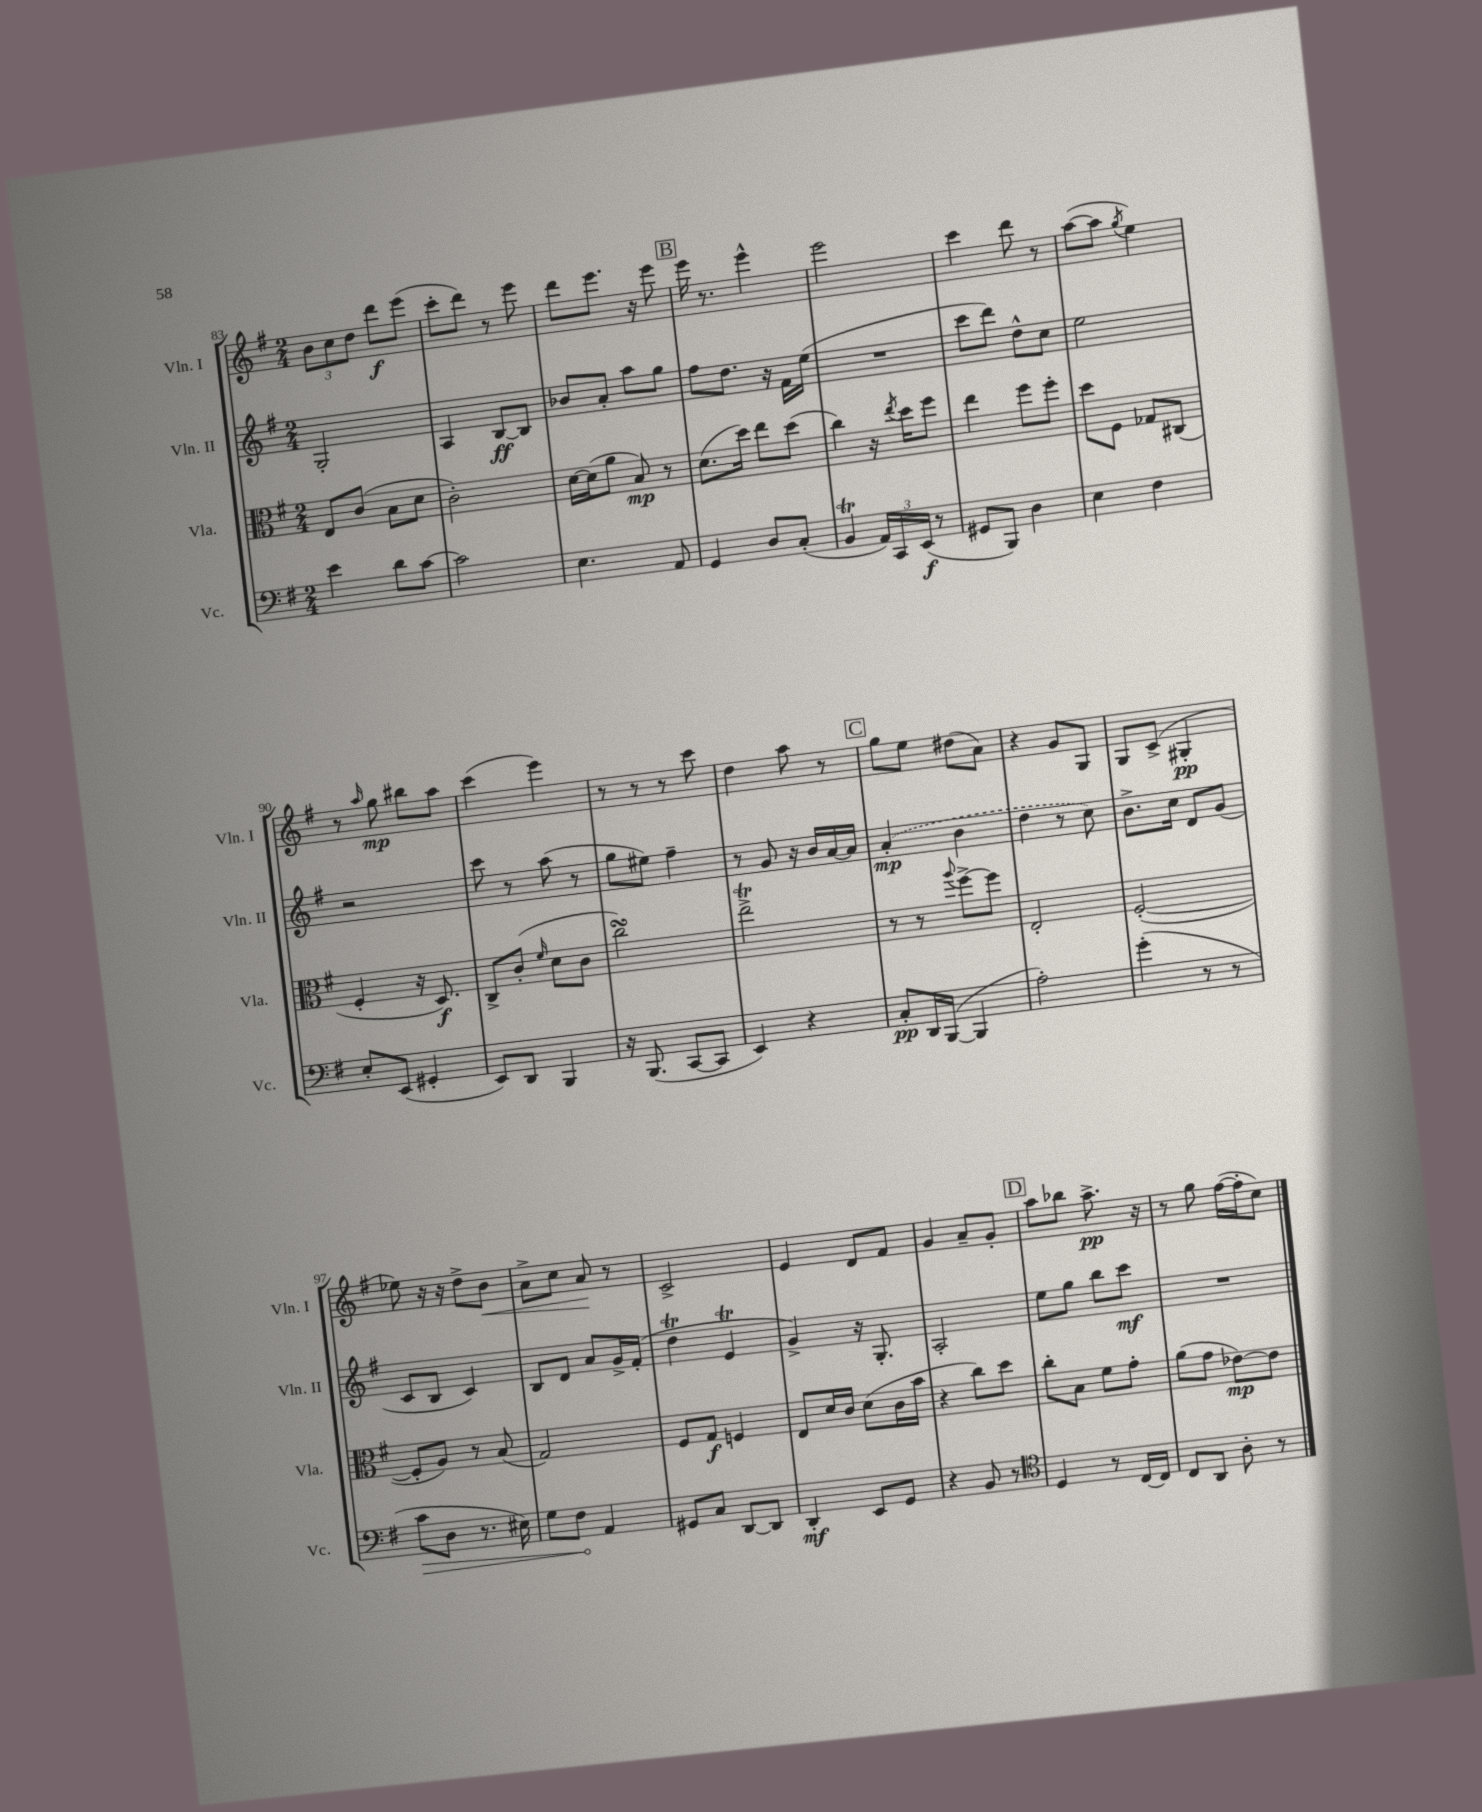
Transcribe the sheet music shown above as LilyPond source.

<<
\new StaffGroup <<
\new Staff = "s0" \with { instrumentName = "Vln. I" shortInstrumentName = "Vln. I" } {
    \clef treble \key g \major \numericTimeSignature \time 2/4
    \tuplet 3/2 { b'8 c''8 d''8 } d'''8\f e'''8( |
    c'''8-. d'''8) r8 e'''8 |
    d'''8 e'''8. r16 e'''8 |
    \mark \markup { \box "B" } e'''16 r8. e'''4-^ |
    e'''2 |
    c'''4 d'''8 r8 |
    a''8~( a''8 \acciaccatura { g''8 } e''4) |
    r8 \grace { a''16 } g''8\mp bis''8 a''8 |
    c'''4( e'''4) |
    r8 r8 r8 c'''8 |
    d''4 a''8 r8 |
    \mark \markup { \box "C" } g''8 e''8 dis''8( a'8) |
    r4 g'8 g8 |
    g8 c'8->( gis4-.\pp |
    ees''8) r16 r16 d''8-> b'8\< |
    a'8-> c''8 a'8\! r8 |
    c'2-> |
    e'4 d'8 fis'8 |
    g'4 a'8-- g'8-. |
    \mark \markup { \box "D" } a''8 bes''8 a''8.->\pp r16 |
    r8 g''8 fis''16~( fis''16-. c''8) \bar "|." |
}
\new Staff = "s1" \with { instrumentName = "Vln. II" shortInstrumentName = "Vln. II" } {
    \clef treble \key g \major \numericTimeSignature \time 2/4
    g2-. |
    a4 b8~\ff b8 |
    bes'8 a'8-. a''8 g''8 |
    \mark \markup { \box "B" } fis''8 d''8. r16 fis'16 e''16( |
    R2 |
    c'''8 d'''8) d''8-^ c''8 |
    e''2 |
    r2 |
    c'''8 r8 a''8( r8 |
    g''8 eis''8) fis''4-- |
    r8 g'8 r16 b'16 a'16~ a'16 |
    \mark \markup { \box "C" } \once \slurDashed a'4-.\mp( b'4 |
    d''4 r8 c''8) |
    b'8.-> c''16 d'8 g'8( |
    c'8 b8 c'4) |
    b8 d'8 a'8 g'16-> fis'16-.( |
    d''4\trill e'4\trill |
    g'4->) r16 g8.-. |
    a2-. |
    \mark \markup { \box "D" } e''8 g''8 b''8 c'''8\mf |
    R2 \bar "|." |
}
\new Staff = "s2" \with { instrumentName = "Vla." shortInstrumentName = "Vla." } {
    \clef alto \key g \major \numericTimeSignature \time 2/4
    e8 c'8( b8 d'8 |
    c'2-.) |
    d'16~ d'16( a'8 b8\mp) r8 |
    \mark \markup { \box "B" } d'8.( d''16) e''8 d''8( |
    c''4) r16 \acciaccatura { e''8 } d''16 fis''8 |
    e''4 fis''8 fis''8-. |
    d''8 fis8 ges8 cis8( |
    fis4-. r16 d8.\f) |
    c8-> c'8-.( \grace { fis'16 } d'8 c'8 |
    c''2\turn) |
    e''2->\trill |
    \mark \markup { \box "C" } r8 r8 \appoggiatura { a''8 } fis''8~-> fis''8 |
    e2-. |
    fis2~-.( |
    fis8-. a8) r8 b8( |
    g2) |
    fis8 g8\f f4 |
    e8 d'16 c'16 d'8( c'16 b'16 |
    r4 c''8) d''8 |
    \mark \markup { \box "D" } c''8-. b8 fis'8 g'8-. |
    a'8( g'8 ees'8~\mp) ees'8 \bar "|." |
}
\new Staff = "s3" \with { instrumentName = "Vc." shortInstrumentName = "Vc." } {
    \clef bass \key g \major \numericTimeSignature \time 2/4
    e'4 d'8 c'8~ |
    c'2 |
    e4. a,8 |
    \mark \markup { \box "B" } g,4 d8 c8-.( |
    b,4\trill \tuplet 3/2 { a,16) c,16 e,16\f( } r8 |
    gis,8 b,,8) d4 |
    e4 fis4 |
    e8-. e,8( gis,4-. |
    e,8) d,8 b,,4 |
    r16 b,,8.( c,8~ c,8 |
    e,4) r4 |
    \mark \markup { \box "C" } c8-.\pp d,16 b,,16~( b,,4 |
    a2-.) |
    g'4-.( r8 r8 |
    \once \override Hairpin.circled-tip = ##t c'8\> d8 r8. eis16) |
    g8 fis8\! a,4 |
    gis,8 c8 d,8~ d,8 |
    d,4-.\mf e,8 g,8 |
    r4 b,8 r8 |
    \mark \markup { \box "D" } \clef tenor d4 r8 c16~ c16 |
    c8 a,8 a8-. r8 \bar "|." |
}
>>
>>
\layout { \context { \Score currentBarNumber = #83 } }
